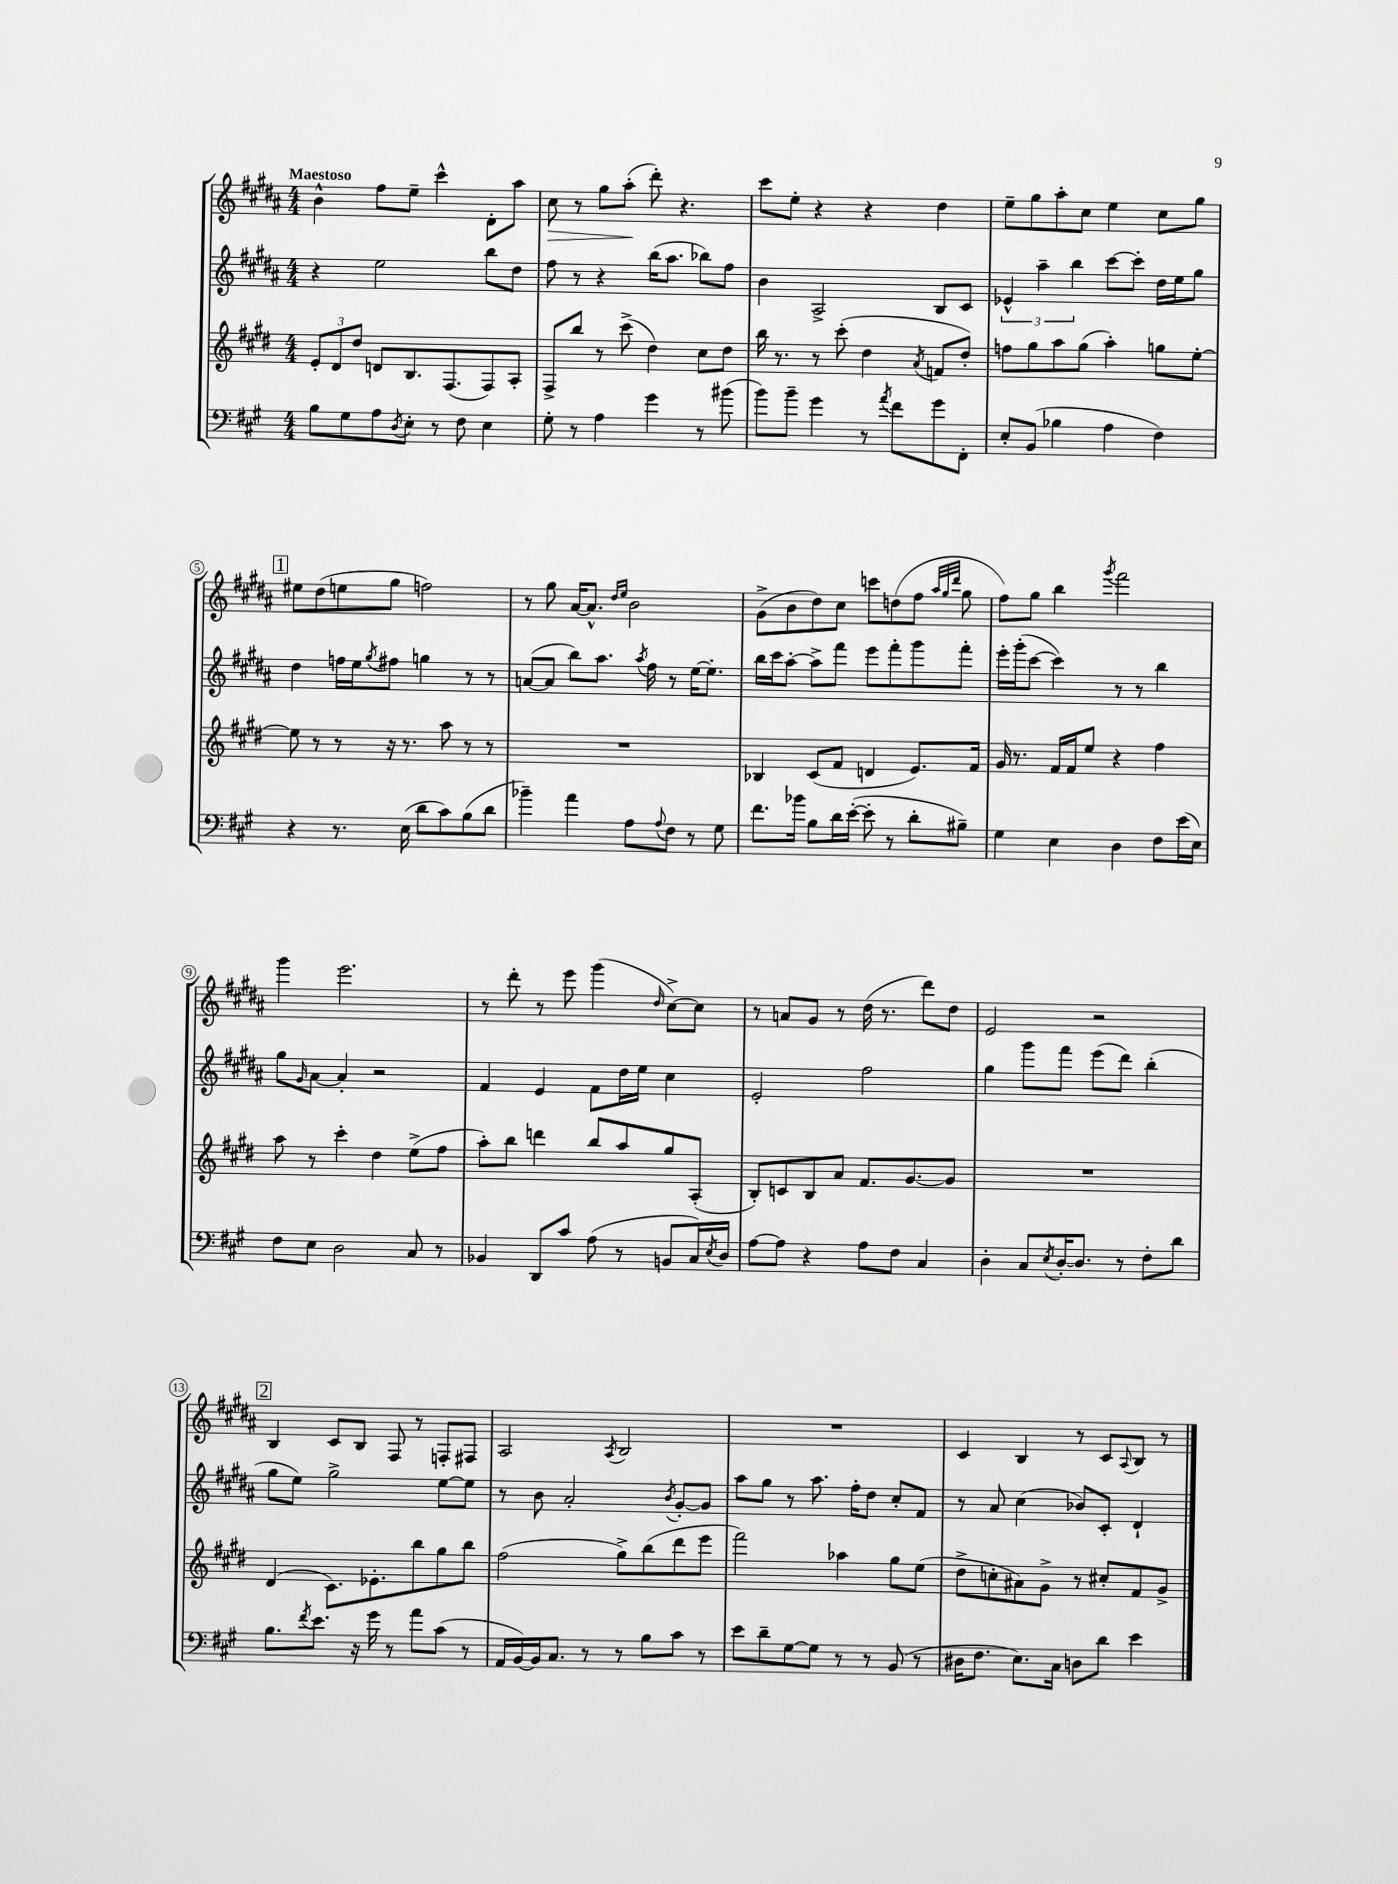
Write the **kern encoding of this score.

**kern	**kern	**kern	**kern
*staff4	*staff3	*staff2	*staff1
*clefF4	*clefG2	*clefG2	*clefG2
*k[f#c#g#]	*k[f#c#g#d#]	*k[f#c#g#d#a#]	*k[f#c#g#d#a#]
*M4/4	*M4/4	*M4/4	*M4/4
8B\L	12e'/L	4r	4b^^\
.	12d#/	.	.
8G#\	.	.	.
.	12dd#/J	.	.
8A\	8d/L	2ee\	8ff#\L
8qD/	.	.	.
8E'\J	8.B/	.	8ee~\J
8r	.	.	4ccc#^^\
.	(8.F#/	.	.
8F#\	.	.	.
4E\	8F#/)	8bb\L	8d#'\L
.	8A'/J	8dd#\J	8aa#\J
=	=	=	=
8G#'\	8F#^/L	8ff#\	8cc#\
8r	8bb/J	8r	8r
4A\	8r	4r	8gg#\L
.	(8ccc#^\	.	(8aa#'\J
4g#\	4dd#\)	(16bb\LK	8ddd#'\)
.	.	8.aa#\J	.
.	.	.	4.r
8r	8cc#\L	8bb-\L)	.
(8b#\	8dd#\J	8ff#\J	.
=	=	=	=
8b\L)	16bb\	4b\	8ccc#\L
.	8.r	.	.
8b~\J	.	.	8ee'\J
4g#\	8r	2A#^/	4r
.	(8ccc#'\	.	.
8r	4dd#\	.	4r
8qa/	.	.	.
8f#\L	.	.	.
.	8qa/	.	.
8g#\	8f/L	8B/L	4dd#\
8FF#'\J	8dd#'/J)	8c#/J	.
=	=	=	=
8E'/L	8ff\L	6e-^^/	8ee~\L
(8BB/J	8gg#\	.	8gg#\
.	.	6aa#~\	.
4B-\	8aa\	.	8aa#'\
.	.	6bb\	.
.	(8gg#\J	.	8cc#\J
4A\	4aa'\)	[8ccc#\L	4ee\
.	.	8ccc#'\]J	.
4F#\)	8gg\L	16dd#\LL	8cc#\L
.	.	16ee\J	.
.	[8ee'\J	8gg#\J	8gg#\J
=	=	=	=
4r	8ee\]	4dd#\	8ee#\L
.	8r	.	(8dd#\
8.r	8r	16ff\LL	8ee\
.	.	16ee\J	.
.	.	8qgg#/	.
.	16r	8ff#\J	8gg#\J
(16E\	8.r	.	.
8d\L	.	4gg\	2ff\)
8c#\)	8aa\	.	.
(8B\	8r	8r	.
8d\J	8r	8r	.
=	=	=	=
4b-~\)	1r	([8a/L	8r
.	.	8a/]J	8gg#\
4a\	.	8bb\L)	[16a#/LK
.	.	.	8.a#^^/]J
.	.	8.aa#\J	.
.	.	.	16qqdd#/LL
.	.	.	16qqee/JJ
8A\L	.	.	2b\
.	.	8qaa#/	.
.	.	16ff#\	.
8qqA/	.	.	.
8F#\J	.	8r	.
8r	.	[16ee\LK	.
.	.	8.ee'\]J	.
8G#\	.	.	.
=	=	=	=
8.f#\L	4B-/	16bb\LL	(8g#^\L
.	.	16ccc#\J	.
.	.	[8aa#'\J	8b\
16b-\Jk	.	.	.
8B\L	(8c#/L	8aa#^\]L	8dd#\)
16d\L	8f#/J	8fff#\J	8cc#\J
([16e'\JJ	.	.	.
8e'\]	4d/	8eee\L	8ccc\L
8r	.	8fff#'\	(8dd\
8d'\L	8.e/L)	8ggg#\	8ff#\J
.	.	.	32qqaa#/LLL
.	.	.	32qqgg#/
.	.	.	32qqddd#/JJJ
8B#~\J)	.	8fff#'\J	8gg#\
.	16f#/Jk	.	.
=	=	=	=
4G#\	16g#/	16eee'\LL	8ff#\L)
.	8.r	(16ggg#'\J	.
.	.	[8ccc#\J	8gg#\J
4E\	16f#/LL	4ccc#\])	4bb\
.	16f#/J	.	.
.	8ee/J	.	.
.	.	.	8qggg#/
4D\	4r	8r	2fff#\
.	.	8r	.
8F#\L	4ff#\	4bb\	.
(16e\L	.	.	.
16E\JJ)	.	.	.
=	=	=	=
8F#\L	8aa\	8gg#\L	4ggg#\
.	.	16qqg#/	.
8E\J	8r	[8a#\J	.
2D\	4ccc#'\	4a#'/]	2.eee\
.	4dd#\	2r	.
8C#/	(8ee^\L	.	.
8r	8ff#\J	.	.
=	=	=	=
4BB-/	8aa'\L)	4f#/	8r
.	8bb\J	.	8ddd#'\
8DD/L	4ddd\	4e/	8r
8c#/J	.	.	8eee\
(8A\	8bb/L	8f#\L	(4ggg#\
8r	8aa/	16dd#\L	.
.	.	16ee\JJ	.
.	.	.	16qqdd#/
8BB/L	8gg#/	4cc#\	[8cc#^\L)
16C#/L)	(8A'/J	.	8cc#\]J
8qE/	.	.	.
16D/JJ	.	.	.
=	=	=	=
[8A\L	8B'/L)	2e'/	8r
8A\]J	8c/	.	8a/L
4r	8B/	.	8g#/J
.	8a/J	.	8r
8A\L	8.f#/L	2ff#\	(16dd#\
.	.	.	8.r
8F#\J	.	.	.
.	[8.g#/	.	.
4C#/	.	.	8ddd#\L)
.	8g#/]J	.	8dd#\J
=	=	=	=
4D'\	1r	4gg#\	2e/
8C#/L	.	8ggg#\L	.
8qE/	.	.	.
[16D'/K	.	8fff#\J	.
8.D/]J	.	.	.
.	.	(8eee\L	2r
8r	.	8ddd#\J)	.
8F#'\L	.	(4bb'\	.
8d\J	.	.	.
=	=	=	=
8.B\L	(4d#/	8gg#\L	4B/
.	.	8ee\J)	.
8qf#/	.	.	.
8.e\J	.	.	.
.	8.c#\L)	2gg#^\	8c#/L
16r	.	.	8B/J
16g#\	8.e-'\	.	.
8r	.	.	8F#/
8a\L	8bb\	.	8r
(8c#\J	8gg#\	[8ee\L	8F'/L
8r	8bb\J	8ee\]J	8F#/J
=	=	=	=
16AA/LL	(2ff#\	8r	2A#/
[16BB/)	.	.	.
16BB/]J	.	8b\	.
8.C#/J	.	.	.
.	.	2a#'/	.
8r	.	.	.
.	.	.	8qA#/
8r	8gg#^\L)	.	2B/
8B\L	(8bb\	.	.
.	.	8qb/	.
8c#\J	8ddd#\	[8g#'/L	.
8r	8eee\J	8g#/]J	.
=	=	=	=
8e\L	2fff#\)	8aa#\L	1r
8d~\	.	8gg#\J	.
[8G#\	.	8r	.
8G#\]J	.	8.aa#\	.
8r	4aa-\	.	.
.	.	16ff#'\LK	.
8r	.	8dd#\J	.
(8BB/	8gg#\L	8cc#'/L	.
8r	(8ee\J	8f#/J	.
=	=	=	=
16D#\LK	8dd#^\L	8r	4c#/
8.F#\J	.	.	.
.	8cc'\	8a#/	.
8.E\L)	8a#\)	(4cc#\	4B/
.	8g#^\J	.	.
16C#\Jk	.	.	.
8D\L	8r	8b-/L)	8r
8d\J	8cc#'/L	8c#'/J	8c#/L
.	.	.	8qqA#/
4e\	8f#/	4d#`/	8B/J
.	8g#^/J	.	8r
==	==	==	==
*-	*-	*-	*-
